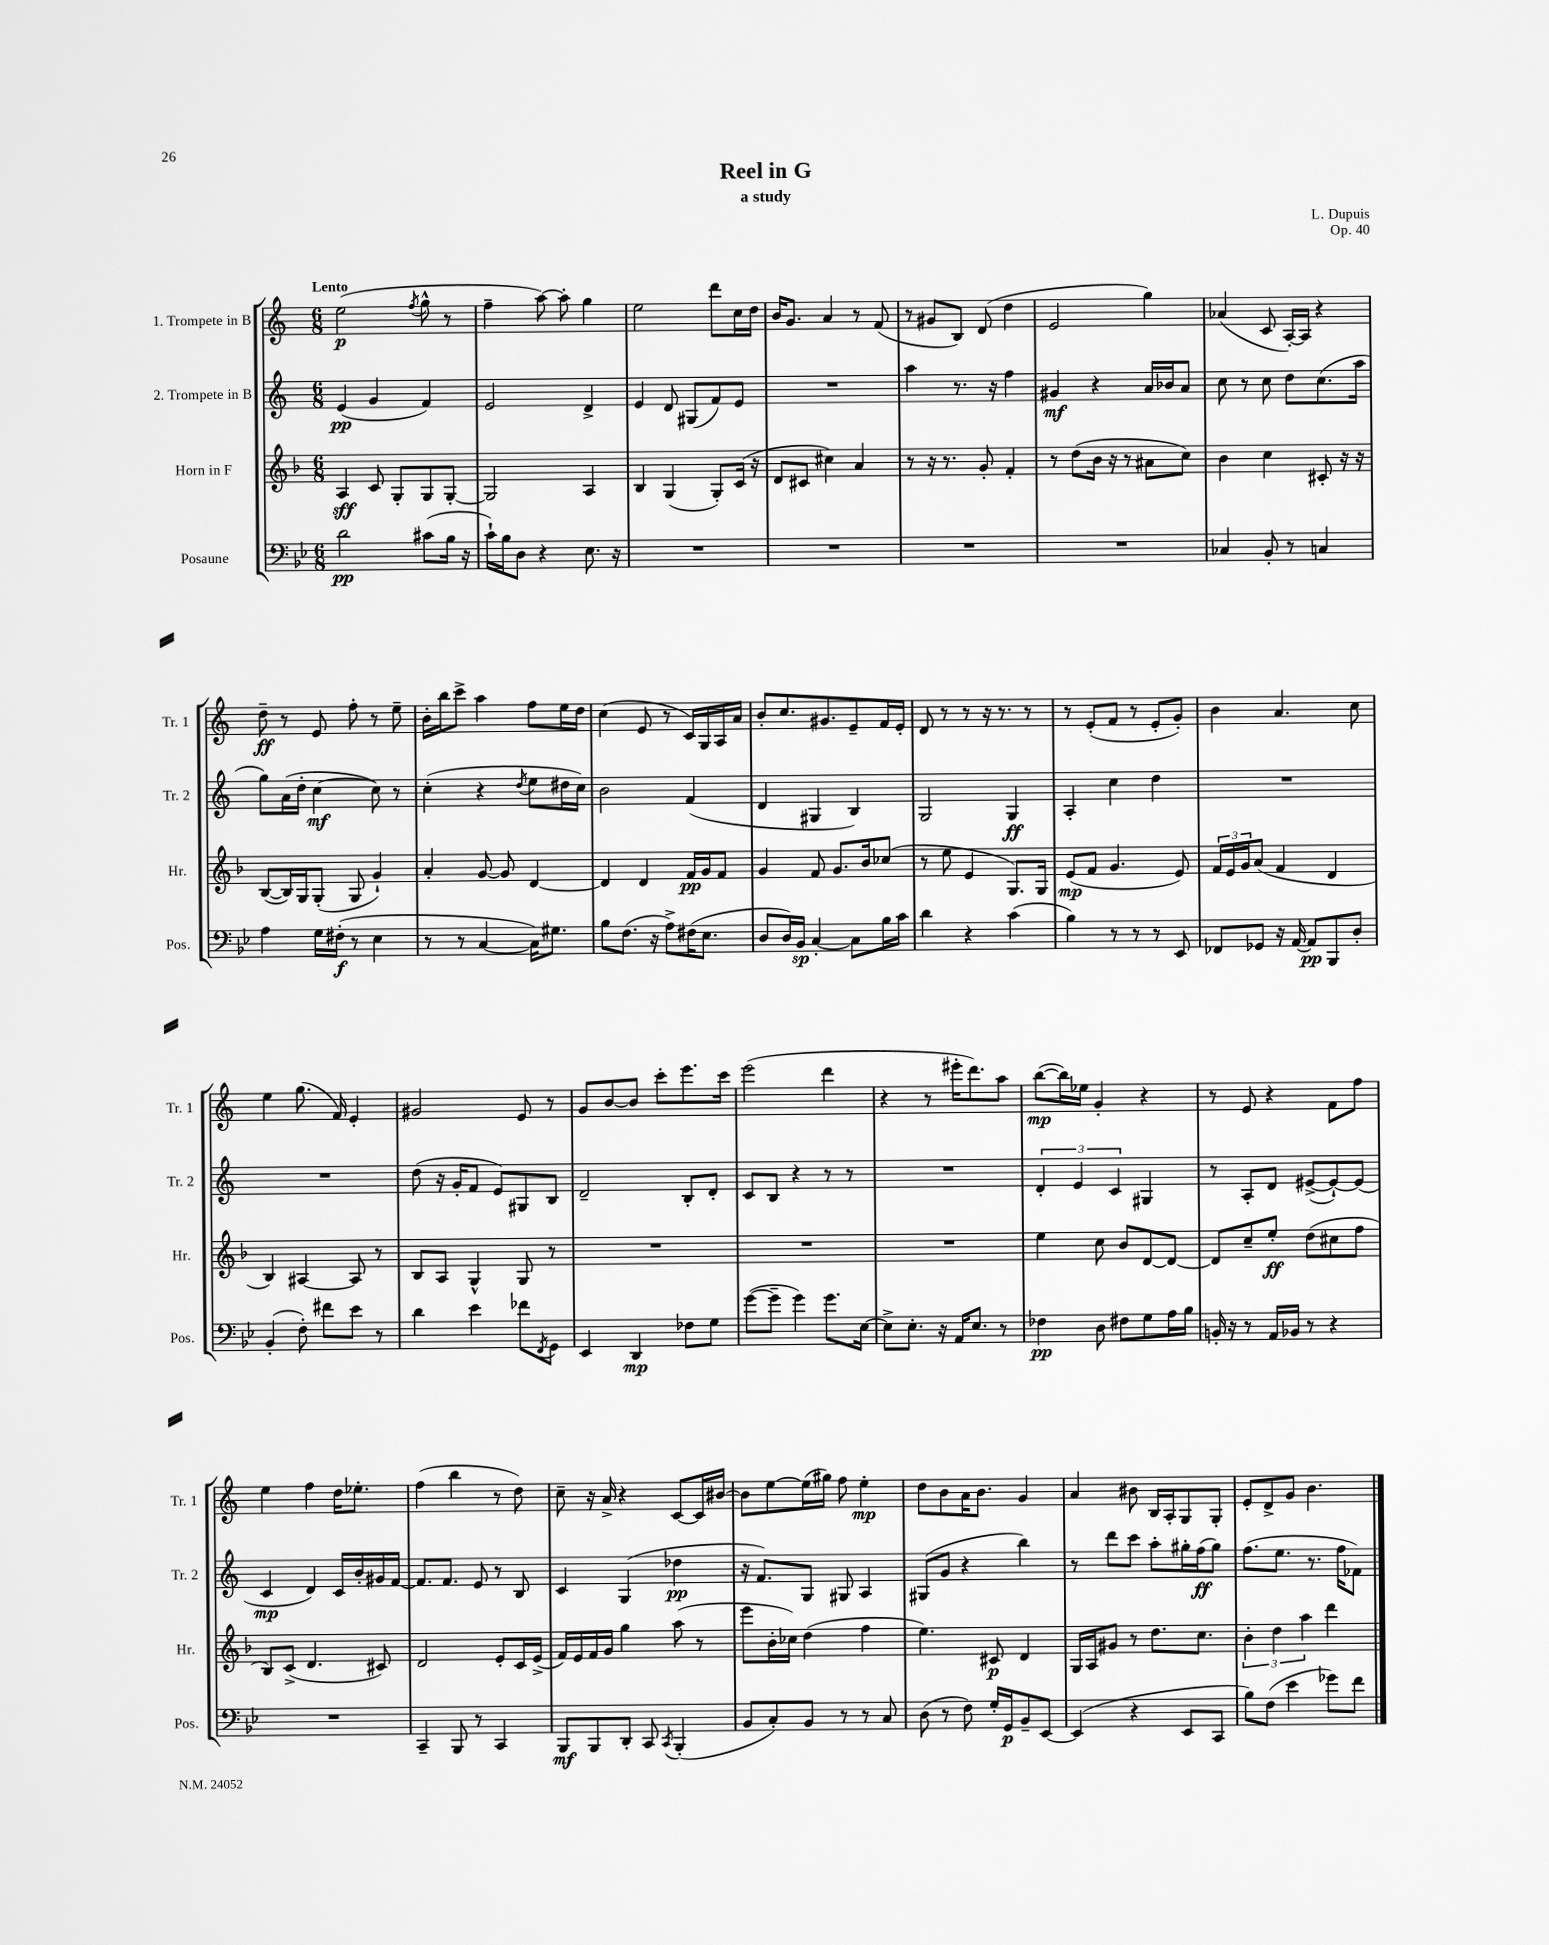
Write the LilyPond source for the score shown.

\header { title = "Reel in G" composer = "L. Dupuis" subtitle = "a study" opus = "Op. 40" }
<<
\new StaffGroup <<
\new Staff = "s0" \with { instrumentName = "1. Trompete in B" shortInstrumentName = "Tr. 1" } {
    \clef treble \key c \major \numericTimeSignature \time 6/8 \tempo "Lento"
    e''2\p( \acciaccatura { f''8 } g''8-^ r8 |
    f''4-- a''8~) a''8-. g''4 |
    e''2 d'''8 c''16 d''16 |
    b'16 g'8. a'4 r8 f'8( |
    r8 gis'8 b8) d'8( d''4 |
    e'2 g''4) |
    aes'4( c'8 a16~-.) a16 r4 |
    d''8--\ff r8 e'8 f''8-. r8 e''8-- |
    b'16-. b''16 c'''8-> a''4 f''8 e''16 d''16 |
    c''4( e'8 r8 c'16) g16 a16 a'16 |
    b'8-. c''8. gis'8. e'8-- f'16 e'16-. |
    d'8 r8 r8 r16 r8. r8 |
    r8 e'8-.( f'8 r8 e'8-. g'8-.) |
    b'4 a'4. c''8 |
    e''4 g''8.( f'16) e'4-. |
    gis'2 e'8 r8 |
    g'8 b'8~ b'8 c'''8-. e'''8. c'''16 |
    e'''2( d'''4 |
    r4 r8 eis'''16-. d'''8.) a''8 |
    b''8~\mp( b''16) ees''16 g'4-. r4 |
    r8 e'8 r4 f'8 f''8 |
    e''4 f''4 d''16 ees''8.-. |
    f''4( b''4 r8 d''8) |
    c''8-- r16 a'16-> r4 c'8~ c'16 bis'16~ |
    bis'8 e''8~ e''16( gis''16) f''8 e''4-.\mp |
    d''8 b'8 a'16 b'8. g'4 |
    a'4 bis'8 b16 a16-. g8 g8-. |
    e'8-. d'8-> g'8 b'4. \bar "|." |
}
\new Staff = "s1" \with { instrumentName = "2. Trompete in B" shortInstrumentName = "Tr. 2" } {
    \clef treble \key c \major \numericTimeSignature \time 6/8
    e'4\pp( g'4 f'4) |
    e'2 d'4-> |
    e'4 d'8 gis8( f'8) e'8 |
    R2. |
    a''4 r8. r16 f''4 |
    gis'4\mf r4 a'16 bes'16 a'8 |
    c''8 r8 c''8 d''8 c''8.( a''16 |
    g''8) a'16( d''16-. c''4~\mf c''8) r8 |
    c''4-.( r4 \acciaccatura { d''8 } e''8 dis''16 c''16) |
    b'2 f'4( |
    d'4 gis4 b4) |
    g2 g4\ff |
    a4-. c''4 d''4 |
    R2. |
    R2. |
    d''8( r16 g'16-. f'8 e'8) gis8 b8 |
    d'2-- b8-. d'8-. |
    c'8 b8 r4 r8 r8 |
    R2. |
    \tuplet 3/2 { d'4-. e'4 c'4 } gis4 |
    r8 a8-. d'8 eis'8~->( eis'8~-!) eis'8( |
    c'4\mp d'4) c'16 b'16-. gis'16 f'16~ |
    f'8. f'8. e'8 r8 b8 |
    c'4 g4( des''4\pp |
    r16 f'8.) g8 gis8 a4 |
    gis8( g'8 r4 b''4) |
    r8 d'''8 c'''8 a''8-. gis''16-. f''16\ff( gis''8) |
    f''8.( e''8. r8. f''16 fes'8) \bar "|." |
}
\new Staff = "s2" \with { instrumentName = "Horn in F" shortInstrumentName = "Hr." } {
    \clef treble \key f \major \numericTimeSignature \time 6/8
    a4\sff c'8 g8-. g8 g8~-. |
    g2 a4 |
    bes4 g4( g8-.) c'16( r16 |
    d'8 cis'8 cis''4) a'4 |
    r8 r16 r8. g'8-. f'4-. |
    r8 d''8( bes'16 r16 r8 ais'8 c''8) |
    bes'4 c''4 cis'8-. r16 r16 |
    bes8~( bes16) g16 g8-.( g8 g'4-!) |
    a'4-. g'8~ g'8 d'4~ |
    d'4 d'4 f'16\pp g'16 f'8 |
    g'4 f'8 g'8. bes'16 ces''8( |
    r8 e''8 e'4 g8.) g16 |
    e'8\mp( f'8 g'4. e'8) |
    \tuplet 3/2 { f'16 e'16 g'16 } a'8( f'4 d'4 |
    bes4) ais4~ ais8 r8 |
    bes8 a8 g4-^ g8 r8 |
    R2. |
    R2. |
    R2. |
    e''4 c''8 bes'8 d'8~ d'8~ |
    d'8 c''8-- e''8-.\ff d''8( cis''8 f''8 |
    bes8) c'8->( d'4. cis'8) |
    d'2 e'8-. c'16 e'16->( |
    f'16) e'16 f'16 g'16 g''4 a''8( r8 |
    e'''8 bes'16-. ces''16) d''4( f''4 |
    e''4.) cis'8\p d'4 |
    g16 a16 gis'8 r8 d''8. c''8. |
    \tuplet 3/2 { bes'4-. d''4 a''4 } d'''4 \bar "|." |
}
\new Staff = "s3" \with { instrumentName = "Posaune" shortInstrumentName = "Pos." } {
    \clef bass \key bes \major \numericTimeSignature \time 6/8
    d'2\pp cis'8( bes16 r16 |
    c'16-!) bes16 d8 r4 ees8. r16 |
    R2. |
    R2. |
    R2. |
    R2. |
    ces4 bes,8-. r8 c4 |
    a4 g16 fis16-.\f( r8 ees4 |
    r8 r8 c4~ c16) gis8. |
    bes8 f8.( r16 a8->) fis16( ees8. |
    d8 d16) bes,16\sp c4~-. c8 bes16 c'16 |
    d'4 r4 c'4( |
    bes4) r8 r8 r8 ees,8 |
    fes,8 ges,8 r16 a,16~ a,8\pp bes,,8 d8-. |
    bes,4-.( f8-.) fis'8 ees'8 r8 |
    d'4 ees'4 fes'8 \acciaccatura { f,8 } g,8 |
    ees,4 d,4\mp fes8 g8 |
    g'8~( g'8-- g'4) g'8. ees16~ |
    ees8-> ees8.-. r16 a,16 ees8. r8 |
    fes4\pp d8 fis8 g8 a16 bes16 |
    b,16-. r16 r8 a,16 bes,16 r8 r4 |
    R2. |
    c,4-- bes,,8 r8 c,4 |
    bes,,8\mf bes,,8 d,8-. c,8 \acciaccatura { c,8 } bes,,4-.( |
    bes,8 c8-.) bes,8 r8 r8 c8 |
    d8( r8 f8) g16-. g,16\p bes,8-- ees,8~ |
    ees,4( r4 ees,8 c,8 |
    bes8) f8( ees'4 ges'8) f'8 \bar "|." |
}
>>
>>
\layout { \context { \Score \remove "Bar_number_engraver" } }
